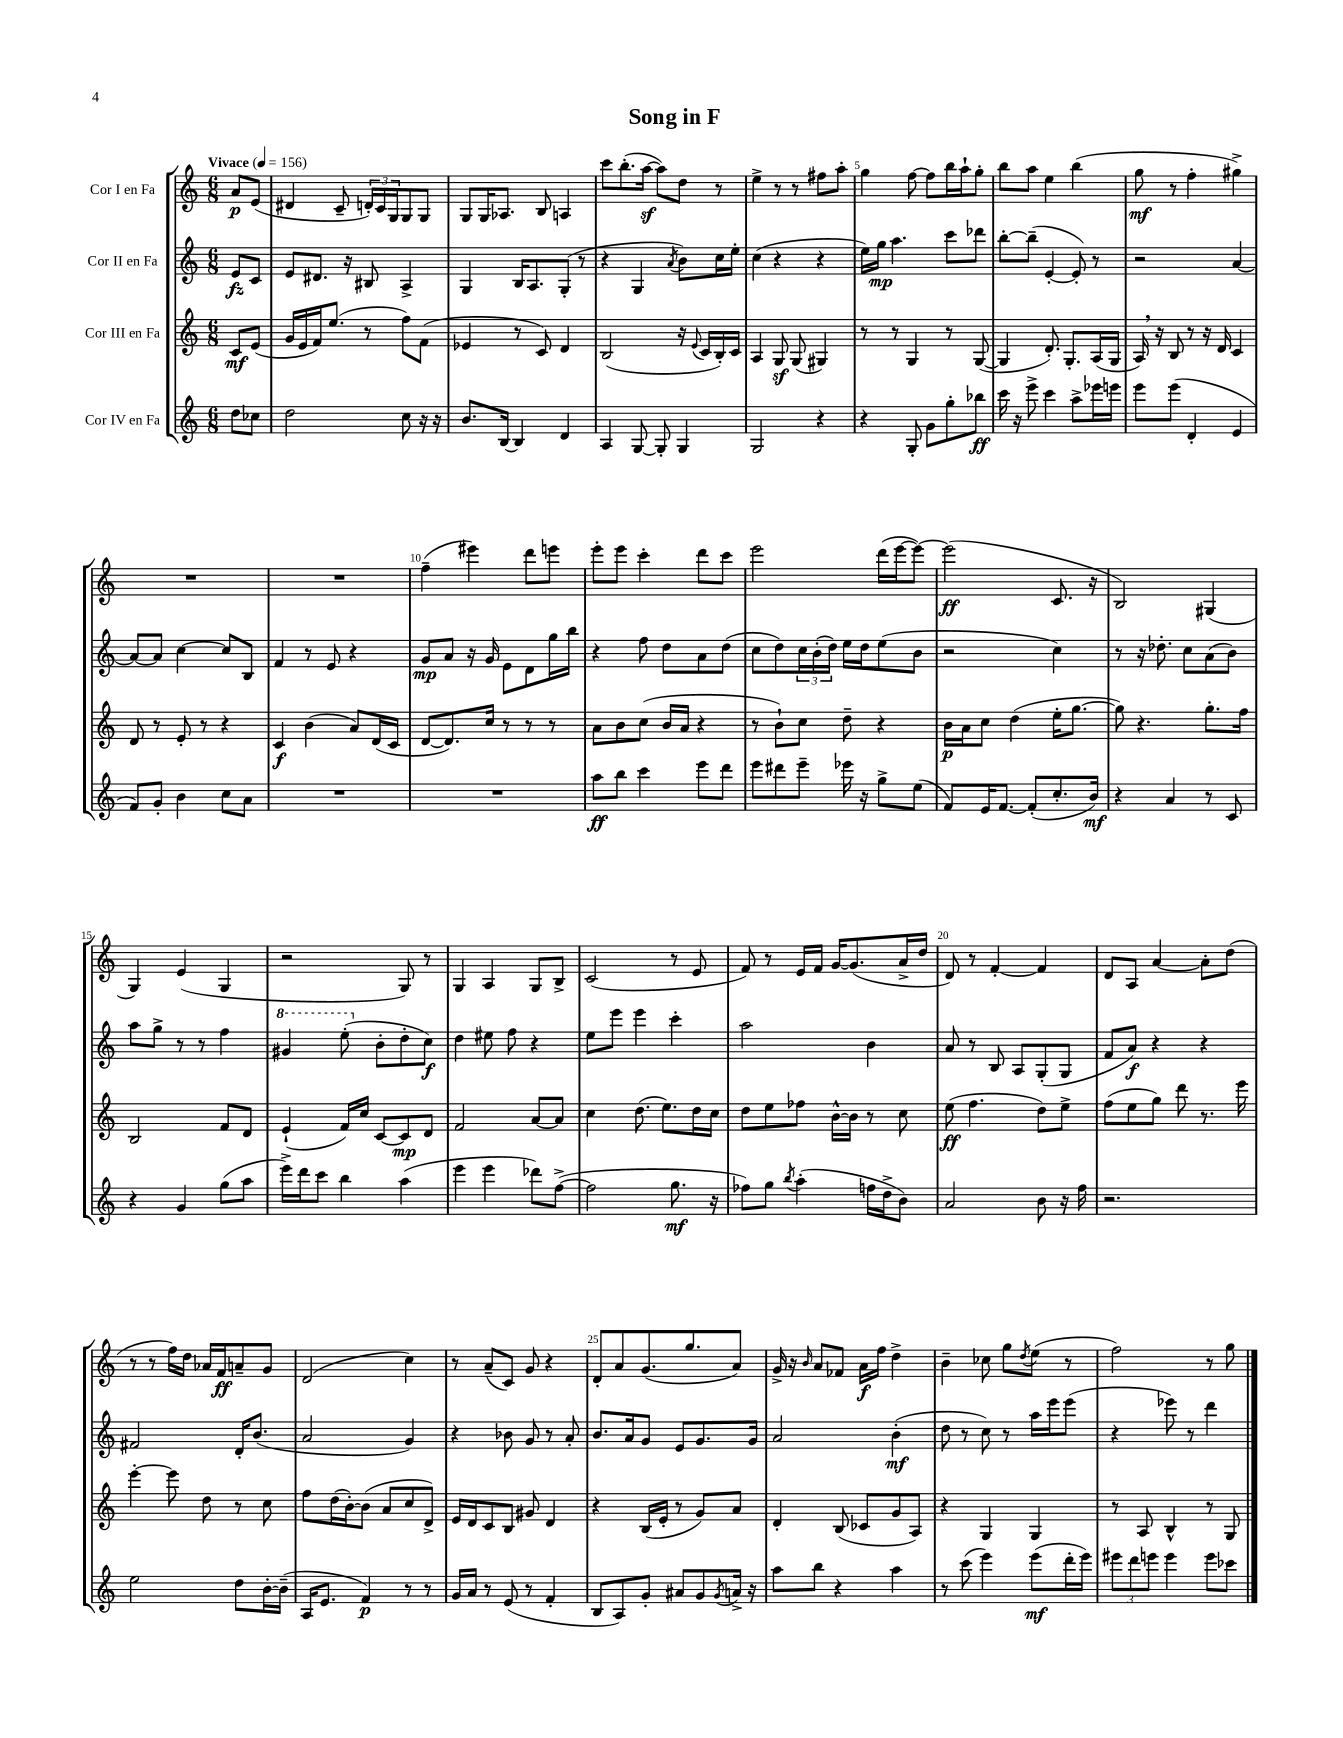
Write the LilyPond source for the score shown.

\header { title = "Song in F" }
<<
\new StaffGroup <<
\new Staff = "s0" \with { instrumentName = "Cor I en Fa" } {
    \clef treble \key c \major \numericTimeSignature \time 6/8 \partial 4 \tempo "Vivace" 4 = 156
    a'8\p e'8( |
    dis'4 c'8-- \tuplet 3/2 { d'16-.) c'16 g16 } g8 g8 |
    g8 g16 aes8. b8 a4 |
    c'''8 b''8.-.( a''16~\sf a''8) d''8 r8 |
    e''4-> r8 r8 fis''8 a''8-. |
    g''4 f''8~ f''8 b''16 a''16-! g''8-. |
    b''8 a''8 e''4 b''4( |
    g''8\mf r8 f''4-. gis''4->) |
    R2. |
    R2. |
    f''4--( eis'''4) d'''8 e'''8 |
    e'''8-. e'''8 c'''4-. d'''8 c'''8 |
    e'''2 d'''16( e'''16~ e'''8~) |
    e'''2\ff( c'8. r16 |
    b2) gis4( |
    g4) e'4( g4 |
    r2 g8) r8 |
    g4 a4 g8 b8-> |
    c'2( r8 e'8 |
    f'8) r8 e'16 f'16 g'16~ g'8.( a'16-> d''16 |
    d'8) r8 f'4~-. f'4 |
    d'8 a8 a'4~ a'8-. d''8( |
    r8 r8 f''16) d''16 aes'16 f'16\ff a'8-- g'8 |
    d'2( c''4) |
    r8 a'8--( c'8) g'8 r4 |
    d'8-. a'8 g'8.( g''8. a'8) |
    g'16-> r16 \grace { b'16 } a'8 fes'8 a'16\f f''16 d''4-> |
    b'4-- ces''8 g''8 \acciaccatura { d''8 } e''8( r8 |
    f''2) r8 g''8 \bar "|." |
}
\new Staff = "s1" \with { instrumentName = "Cor II en Fa" } {
    \clef treble \key c \major \numericTimeSignature \time 6/8 \partial 4
    e'8\fz c'8 |
    e'8 dis'8. r16 bis8 a4-> |
    g4 b16 a8. g8-.( r8 |
    r4 g4 \acciaccatura { a'8 } b'8) c''16 e''16-. |
    c''4( r4 r4 |
    e''16) g''16\mp a''4. c'''8 des'''8 |
    b''8~-. b''8--( e'4~-. e'8-.) r8 |
    r2 a'4~ |
    a'8~ a'8 c''4~ c''8 b8 |
    f'4 r8 e'8 r4 |
    g'8\mp a'8 r16 g'16 e'8 d'8 g''16 b''16 |
    r4 f''8 d''8 a'8 d''8( |
    c''8 d''8) \tuplet 3/2 { c''16 b'16-.( d''16) } e''16 d''16 e''8( b'8 |
    r2 c''4) |
    r8 r16 des''8.-. c''8 a'8( b'8) |
    a''8 g''8-> r8 r8 f''4 |
    \ottava #1 gis''4 e'''8-.( \ottava #0 b'8-. d''8-. c''8\f) |
    d''4 eis''8 f''8 r4 |
    e''8 e'''8 e'''4 c'''4-. |
    a''2 b'4 |
    a'8 r8 b8 a8 g8-.( g8 |
    f'8 a'8\f) r4 r4 |
    fis'2 d'16-. b'8.( |
    a'2 g'4) |
    r4 bes'8 g'8 r8 a'8-. |
    b'8. a'16 g'8 e'8 g'8. g'16 |
    a'2 b'4-.\mf( |
    d''8 r8 c''8) r8 a''16 e'''16 e'''8( |
    r4 ees'''8) r8 d'''4 \bar "|." |
}
\new Staff = "s2" \with { instrumentName = "Cor III en Fa" } {
    \clef treble \key c \major \numericTimeSignature \time 6/8 \partial 4
    c'8\mf e'8( |
    g'16 e'16 f'16) e''8.( r8 f''8) f'8( |
    ees'4 r8 c'8) d'4 |
    b2( r16 \appoggiatura { e'8 } c'16 b16-.) c'16 |
    a4 g8\sf g8( gis4) |
    r8 r8 g4 r8 g8~( |
    g4 d'8.-.) g8.-. a16( g16 |
    a16) \breathe r16 b8 r8 r16 d'16 c'4 |
    d'8 r8 e'8-. r8 r4 |
    c'4\f b'4( a'8) d'16( c'16 |
    d'8~ d'8.) c''16 r8 r8 r8 |
    a'8 b'8 c''8( b'16 a'16 r4 |
    r8 b'8-!) c''8 d''8-- r4 |
    b'16\p a'16 c''8 d''4( e''16-. g''8.~ |
    g''8) r4. g''8.-. f''16 |
    b2 f'8 d'8 |
    e'4-!( f'16) c''16 c'8~ c'8\mp d'8 |
    f'2 a'8~ a'8 |
    c''4 d''8.( e''8.) d''16 c''16 |
    d''8 e''8 fes''8 b'16~-^ b'16 r8 c''8 |
    e''8\ff( f''4. d''8) e''8-> |
    f''8( e''8 g''8) d'''8 r8. e'''16 |
    e'''4~-. e'''8 d''8 r8 c''8 |
    f''8 d''16( b'16~-.) b'8( a'8 c''8 d'8->) |
    e'16 d'16 c'8 b8 gis'8 d'4 |
    r4 b16( e'16-. r8 g'8) a'8 |
    d'4-. b8( ces'8 g'8 a8) |
    r4 g4 g4 |
    r8 a8 b4-^ r8 g8 \bar "|." |
}
\new Staff = "s3" \with { instrumentName = "Cor IV en Fa" } {
    \clef treble \key c \major \numericTimeSignature \time 6/8 \partial 4
    d''8 ces''8 |
    d''2 c''8 r16 r16 |
    b'8. b16~ b4 d'4 |
    a4 g8~ g8-. g4 |
    g2 r4 |
    r4 g8-. g'8 g''8-. bes''8\ff |
    c'''16 r16 e'''8-> c'''4 a''8-> ees'''16 e'''16 |
    e'''8 e'''8( d'4-. e'4 |
    f'8) g'8-. b'4 c''8 a'8 |
    R2. |
    R2. |
    a''8\ff b''8 c'''4 e'''8 d'''8 |
    e'''8 dis'''8 e'''8-- ees'''16 r16 g''8-> e''8( |
    f'8) e'16 f'8.~ f'8-.( c''8.-. b'16\mf) |
    r4 a'4 r8 c'8 |
    r4 g'4 g''8( a''8 |
    e'''16->) d'''16 c'''8 b''4 a''4( |
    e'''4 e'''4 des'''8) f''8~->( |
    f''2 g''8.\mf r16 |
    fes''8) g''8 \acciaccatura { b''8 } a''4-.( f''16 d''16-> b'8) |
    a'2 b'8 r16 f''16 |
    r2. |
    e''2 d''8 b'16~-. b'16--( |
    a16 e'8. f'4\p) r8 r8 |
    g'16 a'16 r8 e'8( r8 f'4-. |
    b8 a8) g'8-. ais'8 g'8 \acciaccatura { g'8 } a'16-> r16 |
    a''8 b''8 r4 a''4 |
    r8 c'''8( e'''4) e'''8\mf( d'''16-. e'''16) |
    \tuplet 3/2 { eis'''8 d'''8 e'''8 } e'''4 e'''8 ces'''8 \bar "|." |
}
>>
>>
\layout { \context { \Score \override BarNumber.break-visibility = ##(#f #t #t) barNumberVisibility = #(every-nth-bar-number-visible 5) } }
